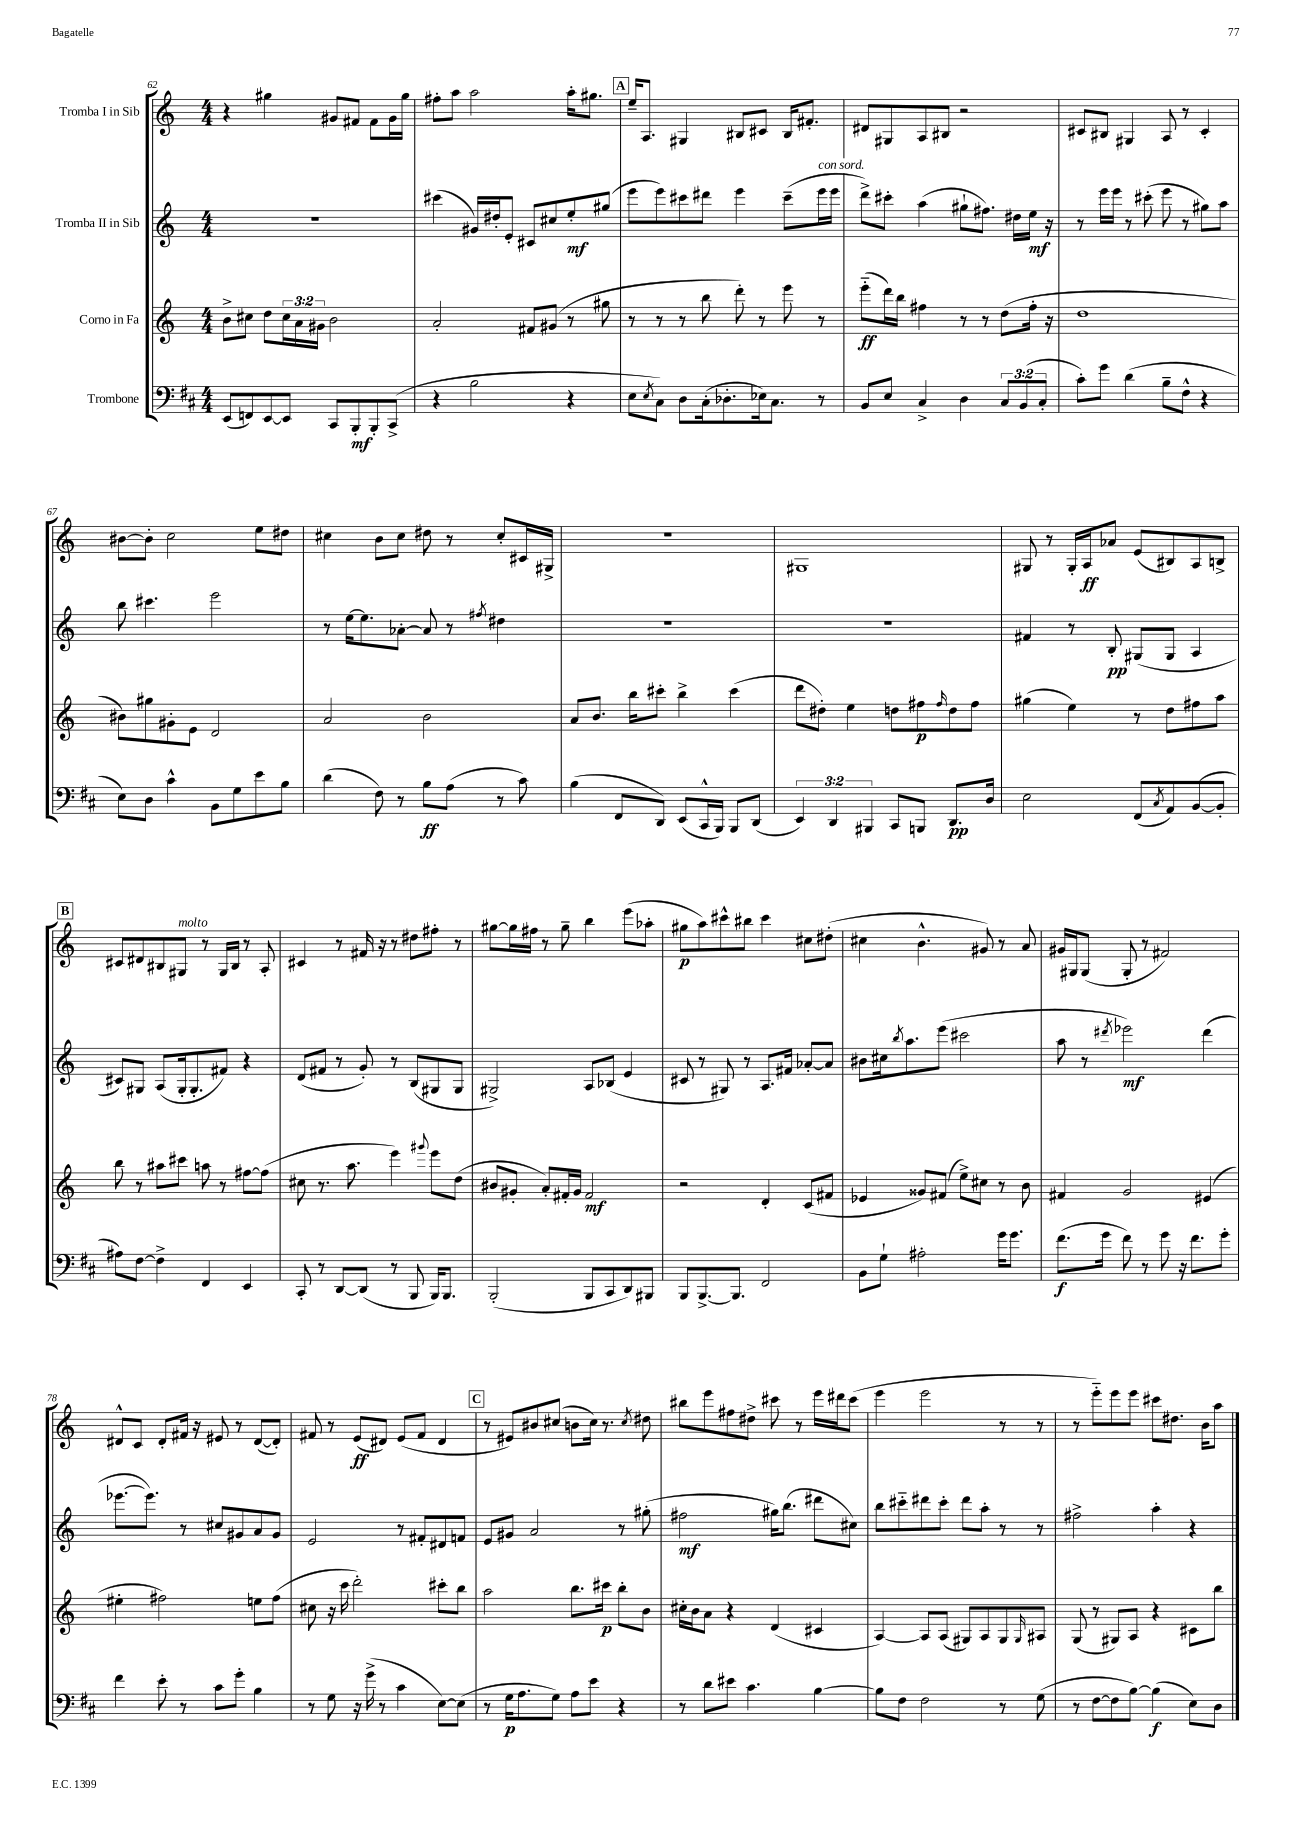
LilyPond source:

<<
\new StaffGroup <<
\new Staff = "s0" \with { instrumentName = "Tromba I in Sib" } {
    \clef treble \key c \major \numericTimeSignature \time 4/4
    r4 gis''4 gis'8 fis'8 fis'8 gis'16 gis''16 |
    fis''8-. a''8 a''2 a''16-. gis''8. |
    \mark \markup { \box "A" } e''16-- a8. gis4 bis8 cis'8 bis16 fis'8.-. |
    dis'8 gis8 a8 bis8 r2 |
    cis'8 bis8 gis4 a8 r8 cis'4-. |
    bis'8~ bis'8-. c''2 e''8 dis''8 |
    cis''4 b'8 cis''8 dis''8 r8 cis''8-. cis'16 gis16-> |
    R1 |
    gis1 |
    gis8 r8 gis16-. a16\ff aes'8 e'8( bis8) a8 b8-> |
    \mark \markup { \box "B" } cis'8 dis'8 bis8 gis8^\markup { \italic "molto" } r8 gis16 bis16 r8 a8-. |
    cis'4 r8 fis'16 r16 r8 dis''8 fis''8-. r8 |
    gis''8~ gis''16 fis''16 r8 gis''8-- b''4 e'''8( aes''8-. |
    gis''8\p a''8) cis'''8-^ bis''8 cis'''4 cis''8 dis''8-.( |
    cis''4 b'4.-^ gis'8) r8 a'8 |
    gis'16 gis16 gis8( gis8-. r8 fis'2) |
    dis'8-^ c'8 dis'8-. fis'16 r16 eis'8 r8 dis'8~( dis'8-.) |
    fis'8 r8 e'8\ff( dis'8) e'8( fis'8 dis'4 |
    \mark \markup { \box "C" } r8 eis'8) bis'8 cis''8( b'8 cis''16) r8. \acciaccatura { cis''8 } dis''8 |
    bis''8 e'''8 fis''8 dis''8-> cis'''8 r8 e'''16 dis'''16 cis'''8( |
    e'''4 e'''2 r8 r8 |
    r8 e'''8-_) e'''8 e'''8 cis'''8 dis''8. b'16 a''8 \bar "|." |
}
\new Staff = "s1" \with { instrumentName = "Tromba II in Sib" } {
    \clef treble \key c \major \numericTimeSignature \time 4/4
    R1 |
    cis'''4( gis'16) dis''16-. e'8-. cis'8 cis''8 e''8-.\mf gis''8( |
    \mark \markup { \box "A" } e'''8 e'''8) cis'''8 dis'''8 e'''4 cis'''8--( e'''16^\markup { \italic "con sord." } e'''16 |
    d'''8->) cis'''8-. a''4( gis''8-! fis''8.) dis''16 e''16\mf r16 |
    r8 e'''16 e'''16 r8 cis'''8-.( e'''8 r8 gis''8) a''8 |
    b''8 cis'''4. e'''2 |
    r8 e''16~ e''8. aes'8~-. aes'8 r8 \acciaccatura { fis''8 } dis''4 |
    R1 |
    R1 |
    fis'4 r8 b8-.\pp gis8( gis8 a4 |
    \mark \markup { \box "B" } cis'8) gis8 a8( gis16-. gis8.-. fis'8) r4 |
    d'8( fis'8 r8 g'8-.) r8 b8( gis8 gis8 |
    gis2->) a8 bes8( e'4 |
    cis'8 r8 gis8) r8 a8. fis'16 aes'8~-. aes'8 |
    bis'8 cis''16 \acciaccatura { b''8 } a''8. e'''8( cis'''2 |
    a''8 r8 \acciaccatura { dis'''8 } ees'''2\mf) dis'''4( |
    ees'''8.~ ees'''8.) r8 cis''8 gis'8 a'8 gis'8 |
    e'2 r8 fis'8-. dis'8 f'8 |
    \mark \markup { \box "C" } e'8 gis'8 a'2 r8 gis''8-.( |
    fis''2\mf gis''16) b''8.( dis'''8 cis''8) |
    b''8 cis'''8-_ dis'''8 cis'''8-. dis'''8 a''8-. r8 r8 |
    fis''2-> a''4-. r4 \bar "|." |
}
\new Staff = "s2" \with { instrumentName = "Corno in Fa" } {
    \clef treble \key c \major \numericTimeSignature \time 4/4 \override Staff.TupletNumber.text = #tuplet-number::calc-fraction-text
    b'8-> cis''8 d''8 \tuplet 3/2 { cis''16 a'16 gis'16 } b'2 |
    a'2-. fis'8 gis'8( r8 gis''8 |
    \mark \markup { \box "A" } r8 r8 r8 b''8 d'''8-.) r8 e'''8 r8 |
    e'''8-_\ff( d'''16) b''16 fis''4 r8 r8 d''8( fis''16-. r16 |
    d''1 |
    bis'8) gis''8 gis'8-. e'8 d'2 |
    a'2 b'2 |
    a'8 b'8. b''16 cis'''8-. b''4-> cis'''4( |
    d'''8 dis''8-.) e''4 d''8 fis''8\p \grace { fis''16 } d''8 fis''8 |
    gis''4( e''4) r8 d''8 fis''8 a''8 |
    \mark \markup { \box "B" } b''8 r8 ais''8 cis'''8 a''8 r8 fis''8~ fis''8( |
    cis''8 r8. a''8. e'''4) \appoggiatura { gis'''8 } e'''8 d''8( |
    bis'8 gis'8-. a'8-.) fis'16-. gis'16 fis'2\mf |
    r2 d'4-. c'8( fis'8 |
    ees'4 gisis'8) fis'8( e''8->) cis''8 r8 b'8 |
    fis'4 g'2 eis'4( |
    eis''4-. fis''2) e''8 fis''8( |
    cis''8 r16 c'''16 d'''2-.) cis'''8-. b''8 |
    \mark \markup { \box "C" } a''2 b''8. cis'''16\p b''8-. b'8 |
    cis''16-. b'16 a'8 r4 d'4( cis'4 |
    a4~) a8 a8( gis8) a8 gis8 \grace { gis16 } ais8 |
    g8( r8 gis8) a8 r4 cis'8 b''8 \bar "|." |
}
\new Staff = "s3" \with { instrumentName = "Trombone" } {
    \clef bass \key d \major \numericTimeSignature \time 4/4 \override Staff.TupletNumber.text = #tuplet-number::calc-fraction-text
    e,8( f,8) e,8~ e,8 cis,8 b,,8-.\mf b,,8-. cis,8->( |
    r4 b2 r4 |
    \mark \markup { \box "A" } e8 \acciaccatura { e8 } cis8) d8 cis16-.( des8.-. ees16) cis8. r8 |
    b,8 e8 cis4-> d4 \tuplet 3/2 { cis8 b,8( cis8-. } |
    cis'8-.) g'8 d'4( b8-- fis8-^ r4 |
    e8) d8 cis'4-^ b,8 g8 e'8 b8 |
    d'4( fis8) r8 b8\ff a8( r8 cis'8) |
    b4( fis,8 d,8) e,8( cis,16-^ b,,16) b,,8 d,8( |
    \tuplet 3/2 { e,4) d,4 bis,,4 } cis,8 b,,8 d,8.\pp d16 |
    e2 fis,8( \acciaccatura { cis8 } a,8) b,8~( b,8-. |
    \mark \markup { \box "B" } ais8) fis8~ fis4-> fis,4 e,4 |
    cis,8-. r8 d,8~ d,8( r8 b,,8 b,,16) b,,8. |
    b,,2-.( b,,8 cis,8 d,8) bis,,8 |
    b,,8 b,,8.~-> b,,8. fis,2 |
    b,8 g8-! ais2-. g'16 g'8. |
    fis'8.\f( g'16 fis'8) r8 g'8 r16 fis'8. g'8-. |
    fis'4 e'8-. r8 cis'8 g'8-. b4 |
    r8 g8 r16 g'16->( r8 cis'4 e8~) e8( |
    \mark \markup { \box "C" } r8 g16\p a8. g8) a8 e'8 r4 |
    r8 d'8 eis'8 cis'4. b4~ |
    b8 fis8 fis2 r8 g8( |
    r8 fis8~ fis8 b8~) b4\f( e8) d8 \bar "|." |
}
>>
>>
\layout { \context { \Score currentBarNumber = #62 } }
